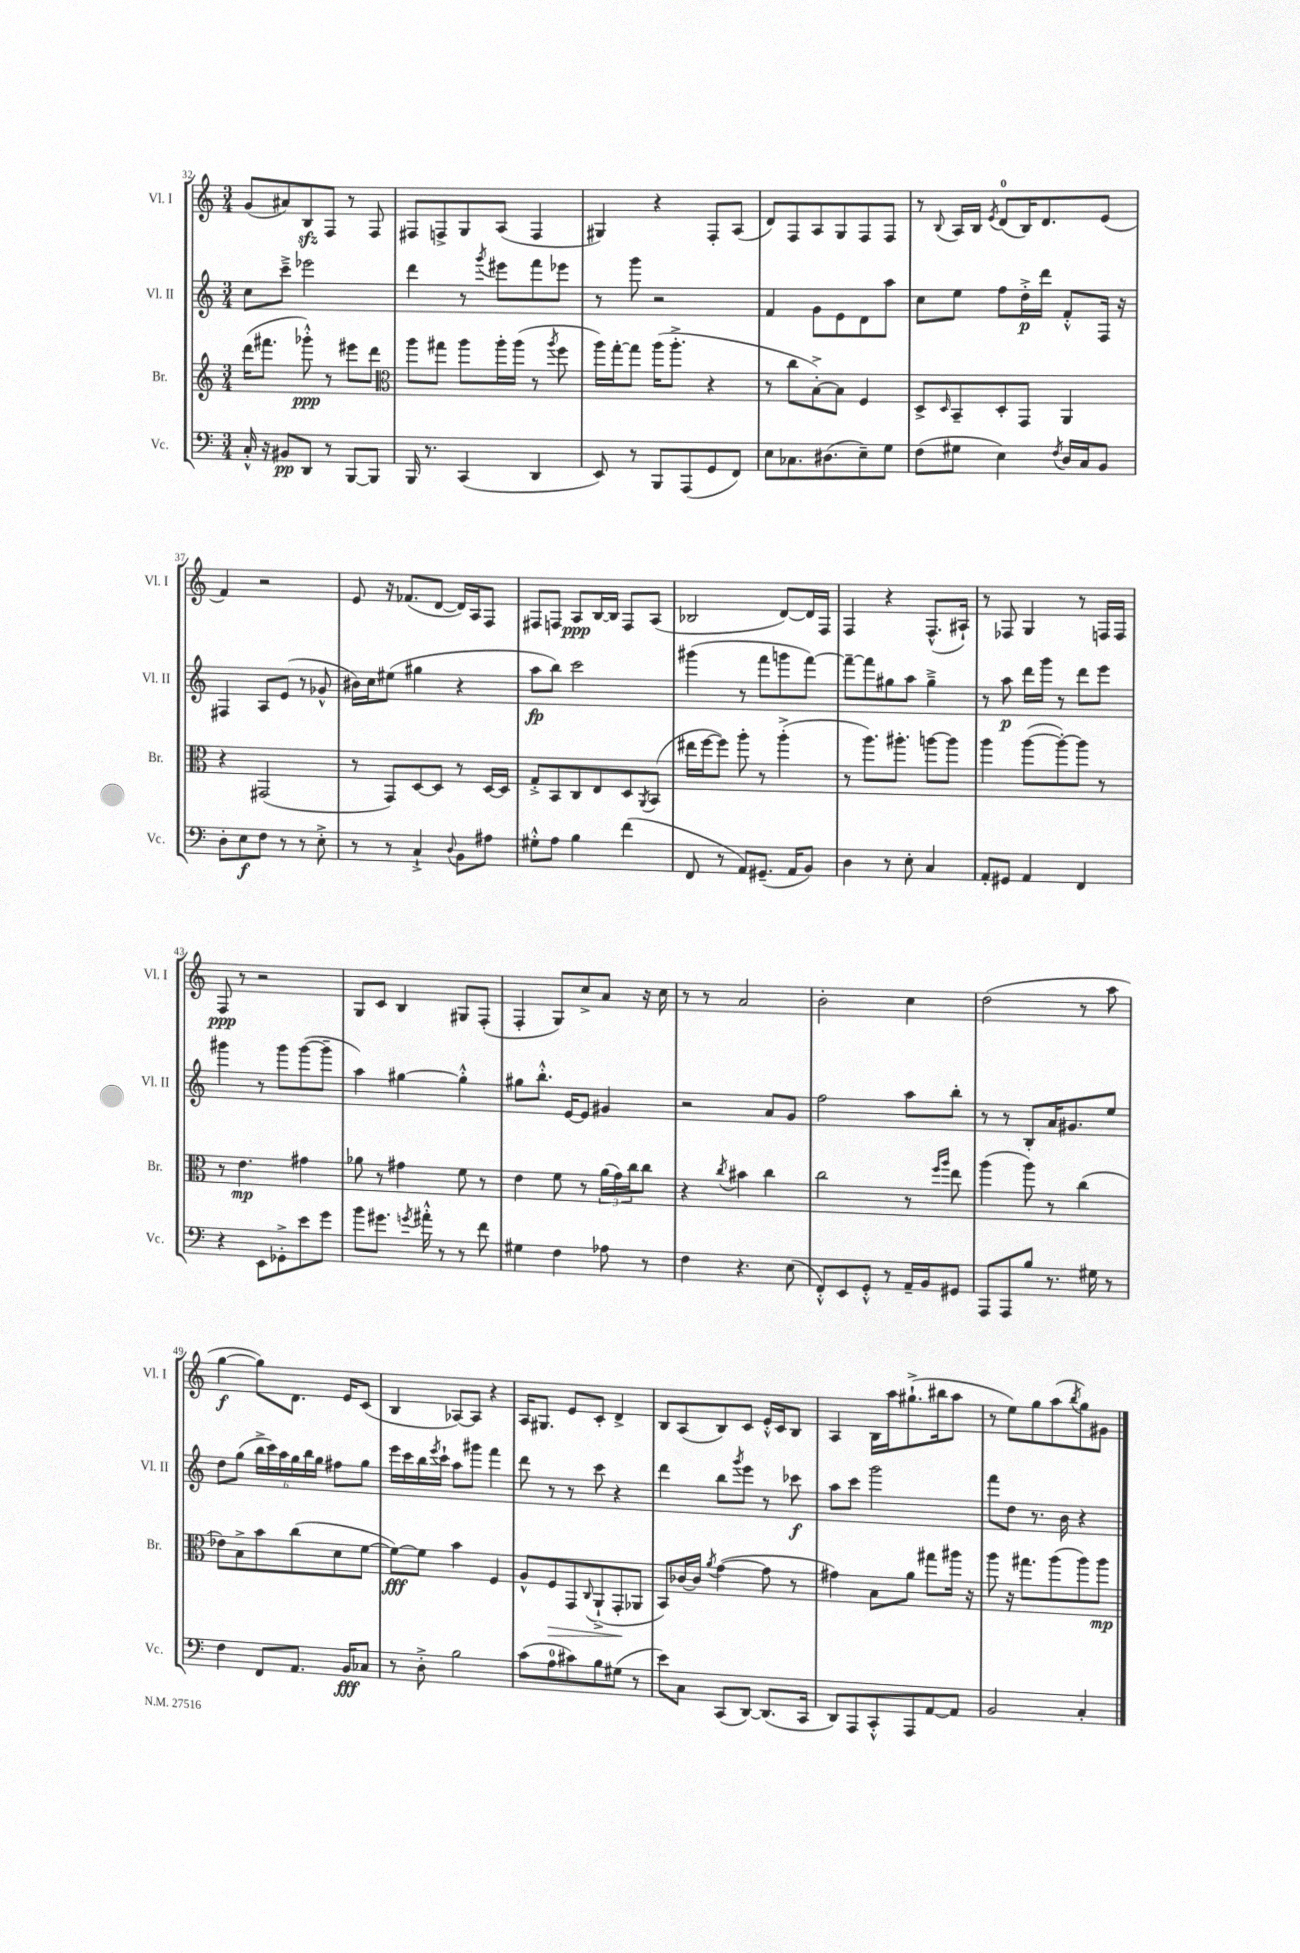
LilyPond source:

<<
\new StaffGroup <<
\new Staff = "s0" \with { instrumentName = "Vl. I" shortInstrumentName = "Vl. I" } {
    \clef treble \key c \major \numericTimeSignature \time 3/4
    g'8( ais'8) b8\sfz f8 r8 f8 |
    fis8 f8-> g8 a8( f4 |
    gis4) r4 f8-. a8( |
    d'8) f8 a8 g8 f8 f8 |
    r8 \appoggiatura { b8 } a16 b16 \acciaccatura { e'8 } d'8-0( b16) d'8. e'8( |
    f'4) r2 |
    e'8 r16 fes'8.( d'8~ d'16) a16 f8 |
    fis8 f8 a8\ppp b16~ b16 f8 a8( |
    bes2 d'8~) d'16 f16 |
    f4 r4 f8.-^( ais16-!) |
    r8 fes8 g4 r8 f16 f16 |
    f8\ppp r8 r2 |
    g8 c'8 b4 gis8 f8-.( |
    f4-. g8) c''8-> a'8 r16 c''16 |
    r8 r8 a'2 |
    b'2-. c''4 |
    d''2( r8 a''8 |
    g''4~\f g''8) d'8. e'16 c'8( |
    b4 aes8~) aes8 r4 |
    a16 gis8. e'8 c'8-. d'4-> |
    b8 a8( b8) c'8 e'16-.-^ c'16 b8 |
    a4 b16 a''16 gis''8.-!->( bis''16 a''8 |
    r8 e''8) g''8 a''8( \acciaccatura { b''8 } g''8) gis'8 \bar "|." |
}
\new Staff = "s1" \with { instrumentName = "Vl. II" shortInstrumentName = "Vl. II" } {
    \clef treble \key c \major \numericTimeSignature \time 3/4
    c''8 c'''8---> ees'''2 |
    d'''4 r8 \acciaccatura { g'''8 } eis'''8 f'''8 ees'''8 |
    r8 g'''8 r2 |
    f'4 g'8 e'8 d'8 a''8 |
    c''8 e''8 f''8 d''16-.->\p d'''16 f'8-.-^ f16 r16 |
    fis4 a8 e'8( r8 ges'8-^ |
    bis'16) c''16 eis''8( gis''4 r4 |
    a''8\fp b''8) c'''2 |
    gis'''4( r8 f'''8 g'''8 f'''8~) |
    f'''8~-- f'''8 gis''8 a''8 gis''4---> |
    r8 a''8\p d'''16 g'''16 r8 d'''8 e'''8 |
    gis'''4 r8 gis'''8 gis'''8~( gis'''8-- |
    a''4) gis''4~ gis''4-.-^ |
    gis''8 b''8.-.-^ e'16~ e'8 gis'4 |
    r2 a'8 g'8 |
    f''2 a''8 b''8-. |
    r8 r8 b8-. a'16 gis'8. e''8 |
    d''8 g''8( \tuplet 6/4 { b''16-> c'''16) a''16 g''16 b''16 g''16 } fis''8 g''8 |
    e'''16 c'''16 b''16 \acciaccatura { e'''8 } c'''16-! a''8 gis'''8 f'''4 |
    d'''8 r8 r8 c'''8 r4 |
    d'''4 b''8 \acciaccatura { g'''8 } e'''8 r8 ces'''8\f |
    a''8 c'''8 g'''2 |
    f'''8 d''8 r8. b'16 r4 \bar "|." |
}
\new Staff = "s2" \with { instrumentName = "Br." shortInstrumentName = "Br." } {
    \clef treble \key c \major \numericTimeSignature \time 3/4
    d'''16( fis'''8. ges'''8-.-^\ppp) r8 eis'''8 d'''8 |
    \clef alto a''8 gis''8 a''8 a''16-. a''16( r8 \acciaccatura { a''8 } f''8 |
    a''16) g''16~-. g''8 a''16( a''8.-.-> r4 |
    r8 c''8 b8~-.->) b8 f4 |
    d8-> \grace { d16 } b,8-- d8-. g,8 a,4 |
    r4 gis,2( |
    r8 g,8) d8~ d8 r8 d16~ d16 |
    g8-.-> b,8 c8 e8 d8 \acciaccatura { a,8 } b,8( |
    eis''16 f''16~ f''8) a''8-. r8 a''4-.->( |
    r8 a''8.) ais''8.-. a''8~ a''8 |
    a''4 a''8~( a''8~-.) a''8 r8 |
    r8 e'4.\mp gis'4 |
    aes'8 r8 gis'4 f'8 r8 |
    e'4 f'8 r8 \tuplet 3/2 { a'16( g'16) c''16 } c''8 |
    r4 \acciaccatura { c''8 } bis'4 c''4 |
    c''2 r8 \grace { f''16 a''16 } e''8 |
    a''4( a''8) r8 c''4( |
    ees'8) b8-> b'8 c''8( d'8 f'8~ |
    f'8~\fff) f'8 b'4 f4 |
    a8-^ f8\> g,8 \appoggiatura { c8 } a,8-!->( g,8-.\! aes,8 |
    b,8) ces'16~ ces'16 \acciaccatura { a'8 } g'4~( g'8 r8 |
    gis'4) b8 a'8 gis''8 ais''16 r16 |
    a''8 r16 gis''8. a''8( a''8) a''8\mp \bar "|." |
}
\new Staff = "s3" \with { instrumentName = "Vc." shortInstrumentName = "Vc." } {
    \clef bass \key c \major \numericTimeSignature \time 3/4
    c16-.-^ r16 bis,8\pp d,8 r8 b,,8~ b,,8 |
    b,,16 r8. c,4( d,4 |
    e,8) r8 b,,8 a,,8( g,8 f,8) |
    e8 ces8. dis8.( e8--) g8 |
    f8( gis8 e4) \acciaccatura { f8 } d16 c16 b,8 |
    d8-. e8\f f8 r8 r8 e8-.-> |
    r8 r8 c4-!-> \appoggiatura { d8 } b,8 ais8 |
    gis8-.-^ a8 b4 f'4( |
    f,8 r8 a,8) gis,8.--( a,16 b,8) |
    d4 r8 e8-. c4 |
    a,8-. gis,8 a,4 f,4 |
    r4 e,8 ges,8-.-> e'8 g'8 |
    b'8 gis'8. \acciaccatura { g'8 } ais'16-.-^ r8 r8 f'8 |
    gis4 f4 aes8 r8 |
    f4 r4. e8( |
    f,8-.-^) e,8 g,8-.-^ r8 a,16-- b,16 gis,8 |
    a,,8 a,,8 b8 r8. gis16 r8 |
    f4 f,8 a,8. b,16\fff ces8 |
    r8 d8-.-> b2 |
    c'8( a8-0 cis'8) b8 gis8( r8 |
    e'8) c8 c,8( d,8~) d,8.( c,16 |
    d,8) a,,8 c,8-.-^ a,,8 a,8~ a,8 |
    b,2 c4-. \bar "|." |
}
>>
>>
\layout { \context { \Score currentBarNumber = #32 } }
